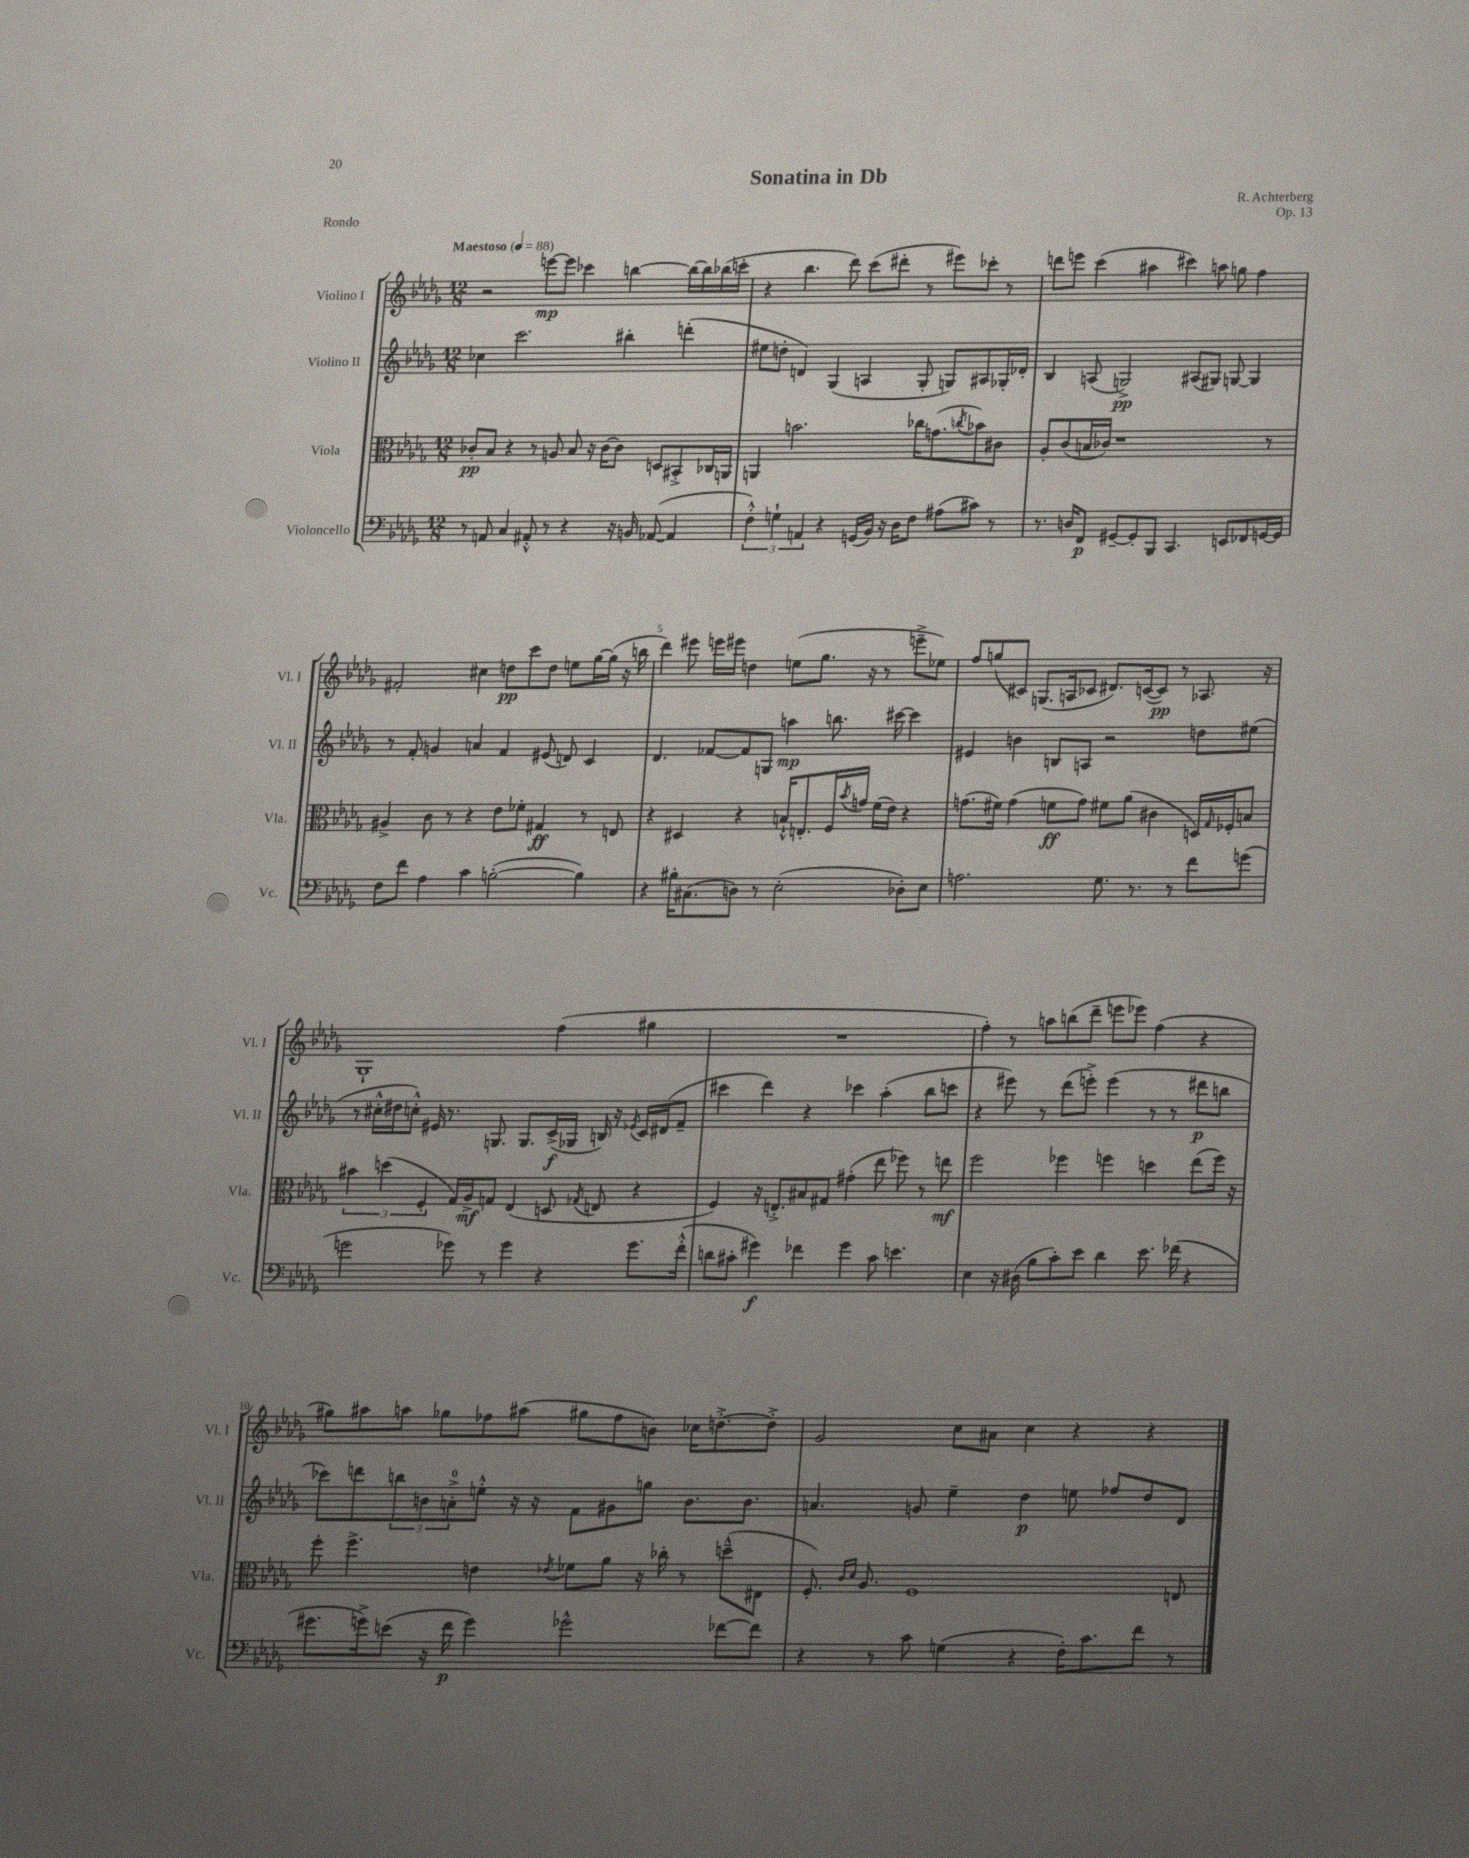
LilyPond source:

\header { title = "Sonatina in Db" composer = "R. Achterberg" opus = "Op. 13" piece = "Rondo" }
<<
\new StaffGroup <<
\new Staff = "s0" \with { instrumentName = "Violino I" shortInstrumentName = "Vl. I" } {
    \clef treble \key des \major \numericTimeSignature \time 12/8 \tempo "Maestoso" 4 = 88
    r2 e'''8~\mp e'''8 ces'''4 b''4~ b''16~ b''16 bes''16( c'''16-. |
    r4 bes''4. des'''8) c'''8( dis'''8-. r8 eis'''8) ces'''8-. r8 |
    d'''8 e'''8 c'''4( ais''4 cis'''4) a''8 g''8 f''4 |
    fis'2-. cis''4 d''8\pp c'''8 d''8 e''8 ges''16~ ges''16( r16 b''16 |
    des'''4) eis'''8 e'''16 eis'''16 d''4 e''8( ges''8. r16 r8 e'''8---> ees''8) |
    f''8 g''8( cis'8) g8.( a16 ces'8 dis'8.) c'16~( c'8\pp) r8 aes8. r16 |
    ges1-! f''4( gis''4 |
    R1. |
    f''4-.) r8 a''8 b''8( des'''8-- e'''8 ees'''8) f''4( r4 |
    gis''8) ais''8 a''8 ges''8 fes''8 ais''8( gis''8 fes''8 b'8) ces''16 d''8.~-.-> d''8-.-> |
    ges'2 c''8 ais'8 c''4 r4 r4 \bar "|." |
}
\new Staff = "s1" \with { instrumentName = "Violino II" shortInstrumentName = "Vl. II" } {
    \clef treble \key des \major \numericTimeSignature \time 12/8
    ces''4 c'''2. bis''4-. d'''4-.( |
    eis''8 d''8-. d'4) ges4( a4 ges8-. g8) ais8 ges16-. des'16-. |
    bes4 a8( g2->\pp) ais8( gis8) g8~ g4 |
    r8 f'8-. g'4 a'4 f'4 eis'8( d'8) c'4 |
    des'4. fes'8~ fes'8 g8 a''4\mp b''8. cis'''16~ cis'''4 |
    eis'4 b'4 b8 a8 r2 d''8 eis''8( |
    r8 cis''16-.-^ dis''16 c''8-.-^) eis'16 r8. g8. g8. c'16->\f( ges16 b16) r16 \acciaccatura { ees'8 } c'16 dis'16( f'8-- |
    cis'''4 des'''4) r4 ces'''4 aes''4-.( bes''8 c'''8 |
    r4 eis'''8) r8 des'''8( e'''8-.->) e'''4( r8 r8 dis'''8\p b''8 |
    ces'''8) d'''8 \tuplet 3/2 { b''8 b'8 a'8-0-.-> } e''8-.-^ r16 r16 f'8 gis'8 g''8 b'8. b'8. |
    a'4. g'8 ees''4-- des''4\p e''8 fes''8 des''8 des'8 \bar "|." |
}
\new Staff = "s2" \with { instrumentName = "Viola" shortInstrumentName = "Vla." } {
    \clef alto \key des \major \numericTimeSignature \time 12/8
    ces'8-.\pp bes8 r4 r8 a8 bes8 r16 ces'16~ ces'8 d8 bis,8-.-> ces16 a,16 |
    a,4 b'2. ces''16 g'8.( \acciaccatura { c''8 } bes'8) cis'8 |
    aes8-. c'8( b16 ces'16) r1 r8 |
    ais4-> c'8 r8 r4 ees'8 fes'8-. gis4\ff r8 e8 |
    r4 dis4 r4 b16-!-^ e8.-. f16 \acciaccatura { bes'8 } g'16 f'16( ees'16) r4 |
    g'8.( fis'16) g'4( f'8\ff g'8) fis'8 aes'8( cis'4 d16) \grace { ges16 } fes16-. b8 |
    \tuplet 3/2 { bis'4 d''4( f4-. } ges16) aes16->\mf g8 ees4( d8 \acciaccatura { ges8 } e8 r4 |
    f4) r16 e8.-.-> bis8 gis8 gis'4-.( ees''8 fes''8) r8 e''8\mf |
    f''2 fes''4 f''4 d''4 ees''8( f''16) r16 |
    f''8-. f''4.-> e'4 \acciaccatura { ees'8 } fes'8 aes'8 r16 ces''16-. r8 d''8---^( eis8 |
    f8.-.) \grace { c'16 des'16 } aes8. f1 e8 \bar "|." |
}
\new Staff = "s3" \with { instrumentName = "Violoncello" shortInstrumentName = "Vc." } {
    \clef bass \key des \major \numericTimeSignature \time 12/8
    r8 a,8 c4 ais,8-.-^ r8 r4 r16 b,16 aes,8~( aes,4 |
    \tuplet 3/2 { f4-.-^) g4-! a,4 } r4 g,16( bes,16) r16 des16 f8 ais8( cis'8) r8 |
    r8. d16 f,8\p gis,8~-- gis,8-. bes,,8 c,4. e,8 fes,8 g,16~ g,16 |
    f8 f'8 aes4 c'4 b2~-.( b4) |
    r4 bis16-. cis8.( d8) r8 ees2-.( des8-.) ees8 |
    a2. ges8. r8. r8 f'8 g'8( |
    g'2 ges'8) r8 ges'4 r4 ges'8. f'16-.-^( |
    d'8 cis'8-. gis'4\f) fes'4 gis'4 cis'8 e'4. |
    ees4 r16 dis16( bes8 c'8-.) ees'8 des'4 ees'8. fes'16( r4 |
    gis'8. g'16->) e'8( r16 f'16\p g'4) ges'2-^ fes'8~ fes'8 |
    r4 r8 c'8 g4( r4 f16-.) c'8. f'8 r8 \bar "|." |
}
>>
>>
\layout { \context { \Score \override BarNumber.break-visibility = ##(#f #t #t) barNumberVisibility = #(every-nth-bar-number-visible 5) } }
